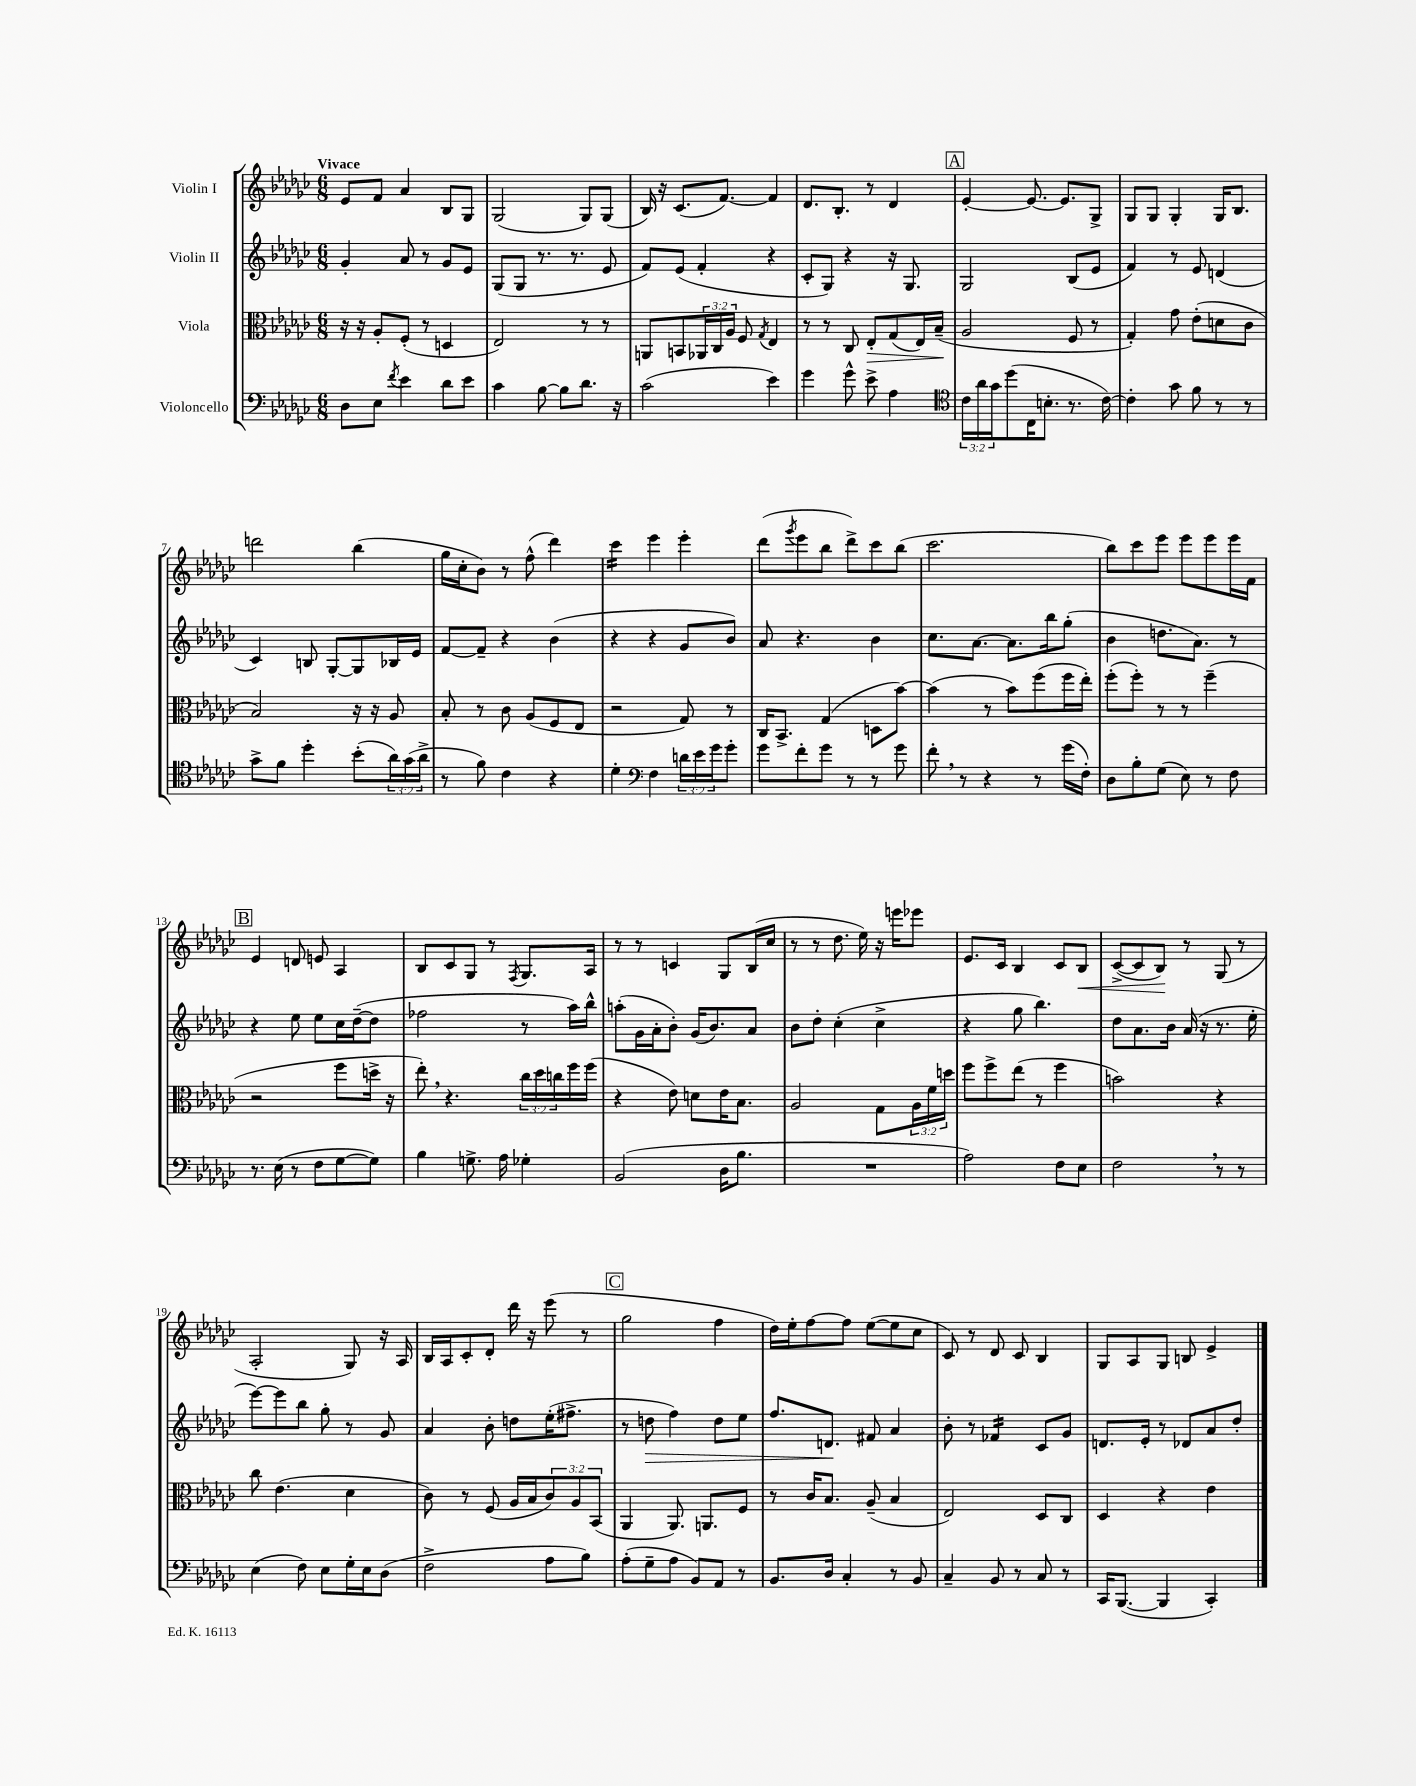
<<
\new StaffGroup <<
\new Staff = "s0" \with { instrumentName = "Violin I" } {
    \clef treble \key ges \major \numericTimeSignature \time 6/8 \tempo "Vivace"
    ees'8 f'8 aes'4 bes8 ges8 |
    ges2( ges8) ges8( |
    bes16) r16 ces'8.( f'8.~) f'4 |
    des'8. bes8.-. r8 des'4 |
    \mark \markup { \box "A" } ees'4~-. ees'8.~ ees'8. ges8-> |
    ges8 ges8 ges4-. ges16 bes8. |
    d'''2 bes''4( |
    ges''16 ces''16-. bes'8) r8 f''8-^( des'''4) |
    ces'''4:16 ees'''4 ees'''4-. |
    des'''8( \acciaccatura { ges'''8 } ees'''8 bes''8 des'''8->) ces'''8 bes''8( |
    ces'''2. |
    bes''8) ces'''8 ees'''8 ees'''8 ees'''8 ees'''16 f'16 |
    \mark \markup { \box "B" } ees'4 d'8 e'8 aes4 |
    bes8 ces'8 ges8 r8 \acciaccatura { f8 } ges8. aes16 |
    r8 r8 c'4 ges8 bes16( ces''16 |
    r8 r8 des''8. ees''16) r16 e'''16 ees'''8 |
    ees'8. ces'16 bes4 ces'8 bes8\< |
    ces'8~->( ces'8 bes8\!) r8 ges8( r8 |
    aes2-. ges8) r16 aes16 |
    bes16 aes16 ces'8-. des'8-. des'''16 r16 ees'''8( r8 |
    \mark \markup { \box "C" } ges''2 f''4 |
    des''16) ees''16-. f''8~ f''8 ees''8~( ees''8 ces''8 |
    ces'8) r8 des'8 ces'8 bes4 |
    ges8 aes8 ges8 b8 ees'4-> \bar "|." |
}
\new Staff = "s1" \with { instrumentName = "Violin II" } {
    \clef treble \key ges \major \numericTimeSignature \time 6/8
    ges'4-. aes'8 r8 ges'8 ees'8 |
    ges8( ges8 r8. r8. ees'8 |
    f'8) ees'8( f'4-. r4 |
    ces'8-. ges8) r4 r16 ges8. |
    \mark \markup { \box "A" } ges2 bes8( ees'8 |
    f'4) r8 ees'8 d'4( |
    ces'4) b8 ges8~-. ges8 bes16 ees'16 |
    f'8~ f'8-- r4 bes'4( |
    r4 r4 ges'8 bes'8) |
    aes'8 r4. bes'4 |
    ces''8. aes'8.~ aes'8. bes''16 ges''8-.( |
    bes'4 d''8. aes'8.) r8 |
    \mark \markup { \box "B" } r4 ees''8 ees''8 ces''16 des''16~--( des''8 |
    fes''2 r8 aes''16) bes''16-^ |
    a''8-.( ges'16 aes'16-. bes'8-.) ges'16( bes'8.) aes'8 |
    bes'8 des''8-. ces''4-.( ces''4-> |
    r4 ges''8 bes''4.) |
    des''8 aes'8. bes'16 aes'16( r16 r8. ees''16-. |
    ees'''8~) ees'''8 bes''8 ges''8-. r8 ges'8 |
    aes'4 bes'8-. d''8 ees''16-.( fis''8.-> |
    \mark \markup { \box "C" } r8 d''8\> f''4) d''8 ees''8 |
    f''8. d'8.\! fis'8 aes'4 |
    bes'8-. r8 fes'4:16 ces'8 ges'8 |
    d'8. ees'16-. r8 des'8 aes'8 des''8-. \bar "|." |
}
\new Staff = "s2" \with { instrumentName = "Viola" } {
    \clef alto \key ges \major \numericTimeSignature \time 6/8 \override Staff.TupletNumber.text = #tuplet-number::calc-fraction-text
    r16 r16 aes8-. f8-.( r8 d4 |
    ees2) r8 r8 |
    a,8 b,8 \tuplet 3/2 { aes,16 ces16 aes16 } f8 \acciaccatura { ges8 } ees4 |
    r8 r8 ces8 ees8-.\> ges8( ees16) bes16--\!( |
    \mark \markup { \box "A" } aes2 f8 r8 |
    ges4-.) ges'8 ees'8-.( d'8 ces'8 |
    bes2) r16 r16 aes8 |
    bes8-. r8 ces'8 aes8( f8 ees8 |
    r2 ges8) r8 |
    ces16 bes,8.-> ges4( d8 bes'8~) |
    bes'4( r8 bes'8) f''8( f''16 ees''16-.) |
    f''8-.( f''8-.) r8 r8 f''4--( |
    \mark \markup { \box "B" } r2 f''8 d''16-> r16 |
    ees''8-.) \breathe r4. \tuplet 3/2 { ces''16 des''16 c''16 } f''16 f''16( |
    r4 ees'8) d'8 ees'16 bes8. |
    aes2 ges8 \tuplet 3/2 { aes16 f'16 d''16 } |
    f''8 f''8-> ees''8( r8 f''4 |
    b'2) r4 |
    ces''8 ees'4.( des'4 |
    ces'8) r8 f8( aes16 bes16 \tuplet 3/2 { ces'8) aes8 bes,8( } |
    \mark \markup { \box "C" } aes,4 aes,8.) a,8. f8 |
    r8 ces'16 bes8. aes8--( bes4 |
    ees2) des8 ces8 |
    des4 r4 ees'4 \bar "|." |
}
\new Staff = "s3" \with { instrumentName = "Violoncello" } {
    \clef bass \key ges \major \numericTimeSignature \time 6/8 \override Staff.TupletNumber.text = #tuplet-number::calc-fraction-text
    des8 ees8 \acciaccatura { f'8 } ees'4 des'8 ees'8 |
    ces'4 bes8~ bes8 des'8. r16 |
    ces'2( ees'4) |
    ges'4 ges'8-^ ees'8-> aes4 |
    \mark \markup { \box "A" } \clef tenor \tuplet 3/2 { ces'16 aes'16 ges'16 } des''8( ces16 b8.-. r8. ces'16~) |
    ces'4-. ges'8 f'8 r8 r8 |
    ges'8-> f'8 des''4-. bes'8-.( \tuplet 3/2 { aes'16) ges'16( aes'16-> } |
    r8 f'8) ces'4 r4 |
    des'4-. \clef bass f4 \tuplet 3/2 { d'16 ees'16 ges'16 } ges'8-. |
    ges'8 f'8-. ges'8 r8 r8 ges'8 |
    f'8-. \breathe r8 r4 r8 ges'16( f16-.) |
    des8 bes8-. ges8( ees8) r8 f8 |
    \mark \markup { \box "B" } r8. ees16( r8 f8 ges8~ ges8) |
    bes4 g8.-> aes16 ges4-. |
    bes,2( des16 bes8. |
    R2. |
    aes2) f8 ees8 |
    f2 \breathe r8 r8 |
    ees4( f8) ees8 ges16-. ees16 des8( |
    f2-> aes8 bes8) |
    \mark \markup { \box "C" } aes8-.( ges8-- aes8 bes,8) aes,8 r8 |
    bes,8. des16 ces4-. r8 bes,8 |
    ces4-- bes,8 r8 ces8 r8 |
    ces,16 bes,,8.~( bes,,4 ces,4-.) \bar "|." |
}
>>
>>
